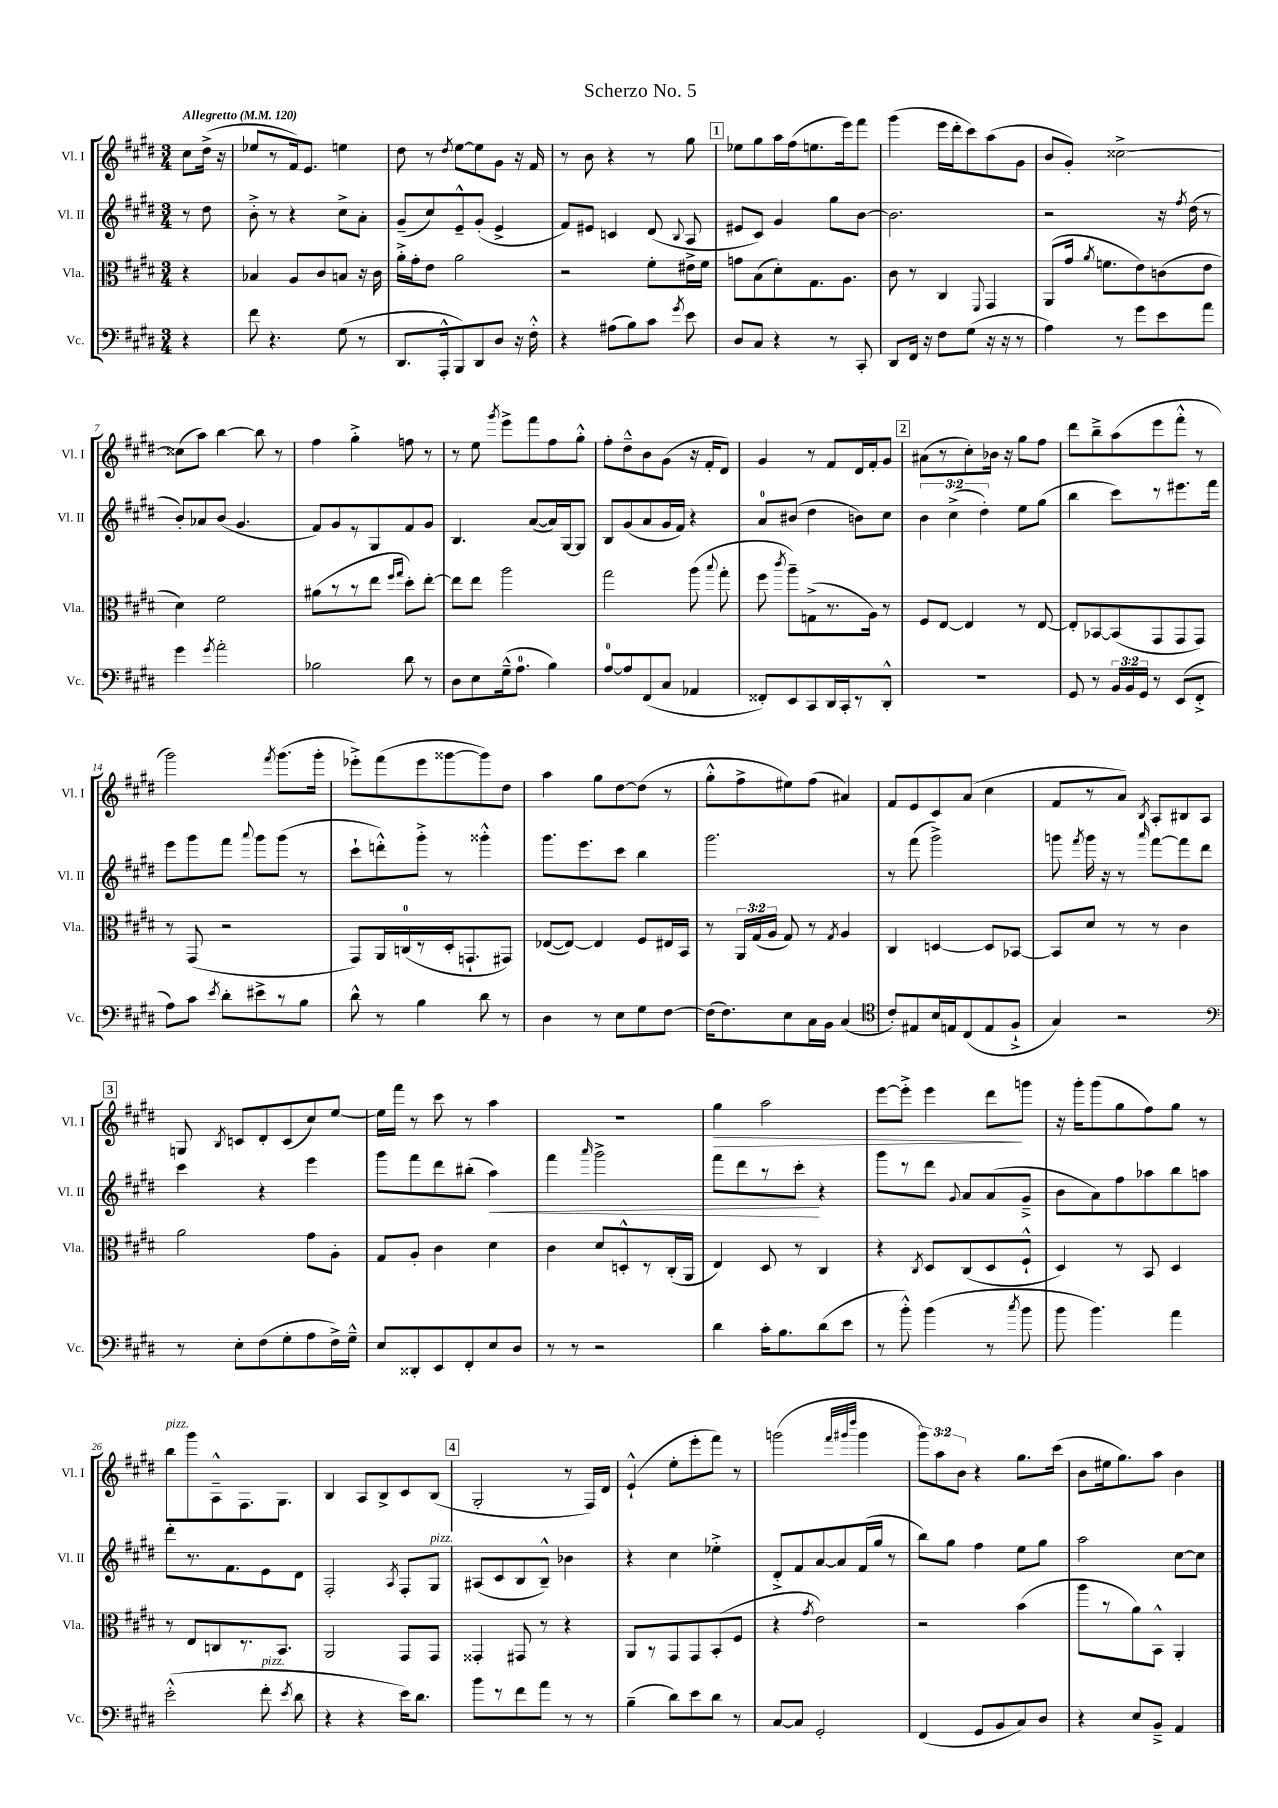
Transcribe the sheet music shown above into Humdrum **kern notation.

**kern	**kern	**kern	**dynam	**kern	**dynam
*part4	*part3	*part2	*part2	*part1	*part1
*staff4	*staff3	*staff2	*staff2	*staff1	*staff1
*I"Vc.	*I"Vla.	*I"Vl. II	*	*I"Vl. I	*
*I'Vc.	*I'Vla.	*I'Vl. II	*	*I'Vl. I	*
*clefF4	*clefC3	*clefG2	*	*clefG2	*
*k[f#c#g#d#]	*k[f#c#g#d#]	*k[f#c#g#d#]	*	*k[f#c#g#d#]	*
*M3/4	*M3/4	*M3/4	*	*M3/4	*
*MM120	*MM120	*MM120	*	*MM120	*
=	=	=	=	=	=
!	!	!	!	!LO:TX:a:B:t=Allegretto	!
4r	4r	8r	.	8cc#\L	.
.	.	8dd#\	.	(16dd#^\Jk	.
.	.	.	.	16r	.
=1	=1	=1	=1	=1	=1
8f#\	4B-X/	8b'^\	.	8ee-X/L	.
4.r	.	8r	.	8r	.
.	8A/L	4r	.	16f#/k)	.
.	.	.	.	8.e/J	.
.	8c#/	.	.	.	.
(8G#\	8Bn/J	8cc#^\L	.	4een\	.
8r	16r	8a'\J	.	.	.
.	16c#\	.	.	.	.
=2	=2	=2	=2	=2	=2
8.DD#/L	16a'^\LL	(8g#~/L	.	8dd#\	.
.	16g#'\J	.	.	.	.
.	8e\J	8cc#/)	.	8r	.
16AAA'^^/k	.	.	.	.	.
.	.	.	.	8qdd#/	.
8BBB/)	2a\	8e~^^/	.	[8ee\L	.
8DD#/	.	(8g#'/J	.	8ee\]	.
8D#/J	.	4e^/	.	8g#\J	.
16r	.	.	.	16r	.
16F#'^^\	.	.	.	16f#/	.
=3	=3	=3	=3	=3	=3
4r	2r	8f#/L)	.	8r	.
.	.	8e#X/J	.	8b\	.
(8A#X\L	.	4cn/	.	4r	.
8B\)	.	.	.	.	.
8c#\J	8f#'\L	(8d#/	.	8r	.
8qg#/	.	8qqB/	.	.	.
8e\	16e#X^\L	8A/	.	8gg#\	.
.	16f#\JJ	.	.	.	.
!!LO:REH:place=s1:t=1
=4	=4	=4	=4	=4	=4
8D#/L	8gn\L	8e#X/L	.	8ee-X\L	.
8C#/J	(8B\	8c#/J)	.	8gg#\	.
4r	8d#'\)	4g#/	.	16aa\L	.
.	.	.	.	(16ff#\J	.
.	8.G#\	.	.	8.een\	.
8r	.	8gg#\L	.	.	.
.	8.A\J	.	.	16eee\k)	.
8CC#'/	.	[8b\J	.	8fff#\J	.
=5	=5	=5	=5	=5	=5
8DD#/L	8c#\	2.b\]	.	(4ggg#\	.
16FF#/Jk	8r	.	.	.	.
16r	.	.	.	.	.
8F#\L	4C#/	.	.	16eee\LL	.
.	.	.	.	16ddd#'\J	.
(8G#\J	.	.	.	8ccc#\)	.
.	8qqFF#/	.	.	.	.
16r	4GG#/	.	.	(8aa\	.
16r	.	.	.	.	.
8r	.	.	.	8g#\J	.
=6	=6	=6	=6	=6	=6
4A\)	(8AA/L	2r	.	8b/L	.
.	16g#/Jk	.	.	8g#'/J)	.
.	8qa/	.	.	.	.
.	8.fn\L	.	.	.	.
8r	.	.	.	[2cc##X^\	.
8g#\L	8e\)	.	.	.	.
8e\	(8cn\	16r	.	.	.
.	.	8qff#/	.	.	.
.	.	(16dd#\	.	.	.
8a\J	8e\J	8r	.	.	.
!!LO:LB:g=z
=7	=7	=7	=7	=7	=7
4g#\	4d#\)	8b'/L)	.	(8cc##X\L]	.
.	.	8a-X/	.	8aa\J)	.
8qg#/	.	.	.	.	.
2a'\	2f#\	(8b/J	.	[4bb\	.
.	.	4.g#/	.	.	.
.	.	.	.	8bb\]	.
.	.	.	.	8r	.
=8	=8	=8	=8	=8	=8
2B-X\	(8a#X\L	8f#/L)	.	4ff#\	.
.	8r	8g#/	.	.	.
.	8r	8r	.	4gg#'^\	.
.	8ee\J	8G#/	.	.	.
.	16qqff#/LL	.	.	.	.
.	16qqgg#/JJ	.	.	.	.
8d#\	8dd#'\L)	8f#/	.	8ffn\	.
8r	[8ee'\J	8g#/J	.	8r	.
=9	=9	=9	=9	=9	=9
8D#\L	8ee\L]	4.B/	.	8r	.
8E\	8ee\J	.	.	8ee\	.
.	.	.	.	8qggg#/	.
(16G#~^^\k	2aa\	.	.	8eee^\L	.
8.A\J	.	.	.	.	.
.	.	([8a/L	.	8fff#\	.
4B\)	.	16a/L])	.	8ff#\	.
.	.	[16G#/J	.	.	.
.	.	8G#/J]	.	8gg#'^^\J	.
=10	=10	=10	=10	=10	=10
[8A/L	2gg#\	8B/L	.	8ff#'\L	.
8A/]	.	(8g#/	.	8dd#~^^\	.
(8FF#/	.	8a/	.	8b\	.
8C#/J	.	16g#/L	.	(8g#\J	.
.	.	16f#/JJ)	.	.	.
4AA-X/	(8aa\	4r	.	16r	.
.	.	.	.	16f#'/KL	.
.	8qqbb/	.	.	.	.
.	8gg#'\	.	.	8d#/J)	.
=11	=11	=11	=11	=11	=11
8FF##X'/L)	8ff#\	8a/L	.	4g#/	.
.	8qccc#/	.	.	.	.
8EE/	8aa~\L)	(8b#X/J	.	.	.
8CC#/	(8Gn^\	4dd#\	.	8r	.
16DD#/L	8.r	.	.	8f#/L	.
16CC#'/J	.	.	.	.	.
8r	.	8bn\L)	.	16d#/L	.
.	16A\Jk)	.	.	16f#'/J	.
8DD#'^^/J	8r	8cc#\J	.	8g#/J	.
!!LO:REH:place=s1:t=2
=12	=12	=12	=12	=12	=12
2.r	8F#/L	6b\	.	(8a#X\L	.
.	[8E/J	.	.	8r	.
.	.	(6cc#^\	.	.	.
.	4E/]	.	.	8cc#'\)	.
.	.	6dd#'\)	.	.	.
.	.	.	.	16b-X\Jk	.
.	.	.	.	16r	.
.	8r	8ee\L	.	8gg#\L	.
.	[8E/	(8gg#\J	.	8ff#\J	.
=13	=13	=13	=13	=13	=13
8GG#/	8E'/L]	4bb\	.	8ddd#\L	.
8r	[8BB-X/	.	.	8bb~^\	.
24BB/LL	(8BB-/]	8ccc#\L)	.	(8aa\	.
24BB/	.	.	.	.	.
24GG#/JJ	.	.	.	.	.
8r	8GG#/	8r	.	8eee\	.
(8EE/L	8GG#/	8.eee#X\	.	8fff#'^^\J	.
8FF#'^/J	8GG#/J)	.	.	8r	.
.	.	16fff#\Jk	.	.	.
!!LO:LB:g=z
=14	=14	=14	=14	=14	=14
8A\L)	8r	8eee\L	.	2ggg#\)	.
8c#\J	(8GG#/	8ggg#\	.	.	.
8qe/	.	.	.	.	.
8d#'\L	2r	8fff#\J	.	.	.
.	.	8qqaaa/	.	.	.
8e#X^\	.	8ggg#\L	.	.	.
.	.	.	.	8qfff#/	.
8r	.	(8ggg#\J	.	(8.ggg#\L	.
8B\J	.	8r	.	.	.
.	.	.	.	16ggg#'\Jk	.
=15	=15	=15	=15	=15	=15
8d#^^\	8GG#/L)	8ccc#`\L	.	8eee-X'^\L)	.
8r	16AA/L	8dddn'^^\)	.	(8fff#\	.
.	(16Cn/	.	.	.	.
4B\	8r	8ggg#'^\J	.	8eee-\	.
.	16D#'/J	8r	.	[8ggg##X\	.
.	8.GGn`/	.	.	.	.
8d#\	.	4ggg##X'^^\	.	8ggg##\])	.
8r	8GG#X/J)	.	.	8dd#\J	.
=16	=16	=16	=16	=16	=16
4D#\	([8E-X/L	8.ggg#\L	.	4aa\	.
.	8E-/J_)	.	.	.	.
.	.	8.eee\	.	.	.
8r	4E-/]	.	.	8gg#\L	.
8E\L	.	8ccc#\J	.	[8dd#\	.
8G#\	8F#/L	4bb\	.	(8dd#\J]	.
[8F#\J	16E#X/L	.	.	8r	.
.	16BB/JJ	.	.	.	.
=17	=17	=17	=17	=17	=17
(16F#\KL]	8r	2.ggg#\	.	8gg#'^^\L	.
8.F#\)	.	.	.	.	.
.	24AA/LL	.	.	8ff#^\	.
.	(24G#/	.	.	.	.
.	24A/JJ	.	.	.	.
8E\	8G#/)	.	.	8ee#X\)	.
16C#\L	8r	.	.	(8ff#\J	.
16BB\JJ	.	.	.	.	.
.	8qG#/	.	.	.	.
(4C#/	4A/	.	.	4a#X/)	.
=18	=18	=18	=18	=18	=18
*clefC4	*	*	*	*	*
8c#'/L)	4C#/	8r	.	8f#/L	.
8E#X/	.	(8fff#\	.	8e/	.
16B/L	[4Dn/	2ggg#^\)	.	8c#/	.
16En/J	.	.	.	.	.
(8C#/	.	.	.	(8a/J	.
8E/	8D/L]	.	.	4cc#\	.
8F#`^/J	[8BB-X/J	.	.	.	.
=19	=19	=19	=19	=19	=19
4G#/)	8BB-/L]	8gggn\	.	8f#/L	.
.	.	8qfff#/	.	.	.
.	8d#/J	16ggg\	.	8r	.
.	.	16r	.	.	.
2r	8r	8r	.	8a/J)	.
.	.	16qqaaa/	.	8qB/	.
.	8r	[8fff#\L	.	8A'/L	.
.	4c#\	8fff#\]	.	8B#X/	.
.	.	8ddd#\J	.	8A/J	.
!!LO:LB:g=z
!!LO:REH:place=s1:t=3
=20	=20	=20	=20	=20	=20
*clefF4	*	*	*	*	*
8r	2a\	4ccc#\	.	8Gn/	.
.	.	.	.	8qB/	.
8E'\L	.	.	.	8cn/L	.
(8F#\	.	4r	.	8d#'/	.
8G#'\	.	.	.	(8c/	.
8A\	8g#\L	4eee\	.	8cc#/)	.
16F#^\L)	8A'\J	.	.	[8ee/J	.
16G#~^^\JJ	.	.	.	.	.
=21	=21	=21	=21	=21	=21
8E/L	8G#/L	8ggg#\L	.	16ee\LL]	.
.	.	.	.	16fff#\JJ	.
8DD##X'/	8A'/J	8fff#\	.	8r	.
8EE/	4c#\	8ddd#\	.	8ccc#\	.
8FF#'/	.	(8bb#X'\J	.	8r	.
!	!	!	!LO:HP:b	!	!
8E/	4d#\	4aa\)	<	4aa\	.
8D#/J	.	.	.	.	.
=22	=22	=22	=22	=22	=22
8r	4c#\	4fff#\	.	2.r	.
8r	.	.	.	.	.
.	.	16qqaaa/	.	.	.
2r	8d#/L	2ggg#^\	.	.	.
.	8Dn'^^/	.	.	.	.
.	8r	.	.	.	.
.	(16C#'/L	.	.	.	.
.	16AA/JJ	.	.	.	.
=23	=23	=23	=23	=23	=23
!	!	!	!	!	!LO:HP:b
4d#\	4E/)	8fff#\L	.	4gg#\	>
.	.	8ddd#\	.	.	.
16c#'\KL	8D#/	8r	.	2aa\	.
8.B\	.	.	.	.	.
.	8r	8ccc#'\J	.	.	.
(8d#\	4C#/	4r	[	.	.
8e\J	.	.	.	.	.
=24	=24	=24	=24	=24	=24
8r	4r	8ggg#\L	.	[8eee\L	.
8b'^^\)	.	8r	.	8eee'^\J]	.
.	8qC#/	.	.	.	.
(4b\	8D#/L	8ddd#\J	.	4eee\	.
.	.	8qqg#/	.	.	.
.	(8C#/	8a/L	.	.	.
8r	8D#/	(8a/	.	8ddd#\L	.
8qcc#/	.	.	.	.	.
8b\	8F#`^^/J	8g#~^/J	.	8gggn\J	]
=25	=25	=25	=25	=25	=25
8b\	4D#/)	8b\L	.	16r	.
.	.	.	.	16ggg#'\KL	.
4.b\)	.	8a\)	.	(8ggg#\	.
.	8r	8ff#\	.	8gg#\	.
.	8BB/	8aa-X\	.	8ff#\)	.
4a\	4D#/	8bb\	.	8gg#\J	.
.	.	8aan\J	.	8r	.
!!LO:LB:g=z
=26	=26	=26	=26	=26	=26
!	!	!	!	!LO:TX:a:i:t=pizz.	!
(2e'^^\	8r	8ddd#'\L	.	8bb\L	.
.	8E/L	8.r	.	8ggg#\	.
.	8Cn/	.	.	8A~^^\	.
.	.	8.f#\	.	.	.
.	8.r	.	.	8.F#\	.
!LO:TX:a:i:t=pizz.	!	!	!	!	!
8f#'\	.	8e\	.	.	.
.	8.BB/J	.	.	8.G#\J	.
8qe/	.	.	.	.	.
8d#\	.	8d#\J	.	.	.
=27	=27	=27	=27	=27	=27
4r	2AA/	2F#'/	.	4B/	.
4r	.	.	.	8A/L	.
.	.	.	.	8B^/	.
.	.	8qA/	.	.	.
16e\KL)	8GG#/L	8F#'/L	.	8c#/	.
8.d#\J	.	.	.	.	.
!	!	!LO:TX:a:i:t=pizz.	!	!	!
.	8GG#/J	8G#/J	.	(8B/J	.
!!LO:REH:place=s1:t=4
=28	=28	=28	=28	=28	=28
8b\L	4GG##X'/	(8A#X/L	.	2G#'/	.
8r	.	8c#/	.	.	.
8f#\	8GG#X/	8B/	.	.	.
8a\J	8r	8B~^^/J)	.	.	.
8r	4r	4b-X\	.	8r	.
8r	.	.	.	16F#/LL)	.
.	.	.	.	16d#/JJ	.
=29	=29	=29	=29	=29	=29
(4B~\	8AA/L	4r	.	(4e`^^/	.
.	8r	.	.	.	.
8d#\L)	8GG#/	4cc#\	.	8ee'\L	.
8e\	8GG#/	.	.	8eee'\	.
8d#\J	(8BB'/	4ee-X'^\	.	8fff#\J)	.
8r	8F#/J	.	.	8r	.
=30	=30	=30	=30	=30	=30
[8C#/L	4r	8d#'^/L	.	(2gggn\	.
8C#/J]	.	8f#/	.	.	.
.	8qg#/	.	.	.	.
2GG#'/	2e\)	[8a/	.	.	.
.	.	8a/]	.	.	.
.	.	.	.	32qqfff#/LLL	.
.	.	.	.	32qqggg#X/	.
.	.	.	.	32qqdddd#/JJJ	.
.	.	(16f#/L	.	4ggg#\	.
.	.	16gg#/JJ	.	.	.
.	.	8r	.	.	.
=31	=31	=31	=31	=31	=31
(4FF#/	2r	8bb\L)	.	12ggg#\L)	.
.	.	.	.	12aa\	.
.	.	8gg#\J	.	.	.
.	.	.	.	12b\J	.
8GG#/L	.	4ff#\	.	4r	.
8BB/	.	.	.	.	.
8C#/)	(4b\	8ee\L	.	8.gg#\L	.
8D#/J	.	8gg#\J	.	.	.
.	.	.	.	(16ccc#\Jk	.
=32	=32	=32	=32	=32	=32
4r	8aa\L	2aa\	.	8b\L	.
.	8r	.	.	16ee#X\k	.
.	.	.	.	8.gg#\)	.
8E/L	8a\)	.	.	.	.
8BB~^/J	8BB^^\J	.	.	8aa\J	.
4AA/	4AA'/	[8cc#\L	.	4b\	.
.	.	8cc#\J]	.	.	.
==	==	==	==	==	==
*-	*-	*-	*-	*-	*-
